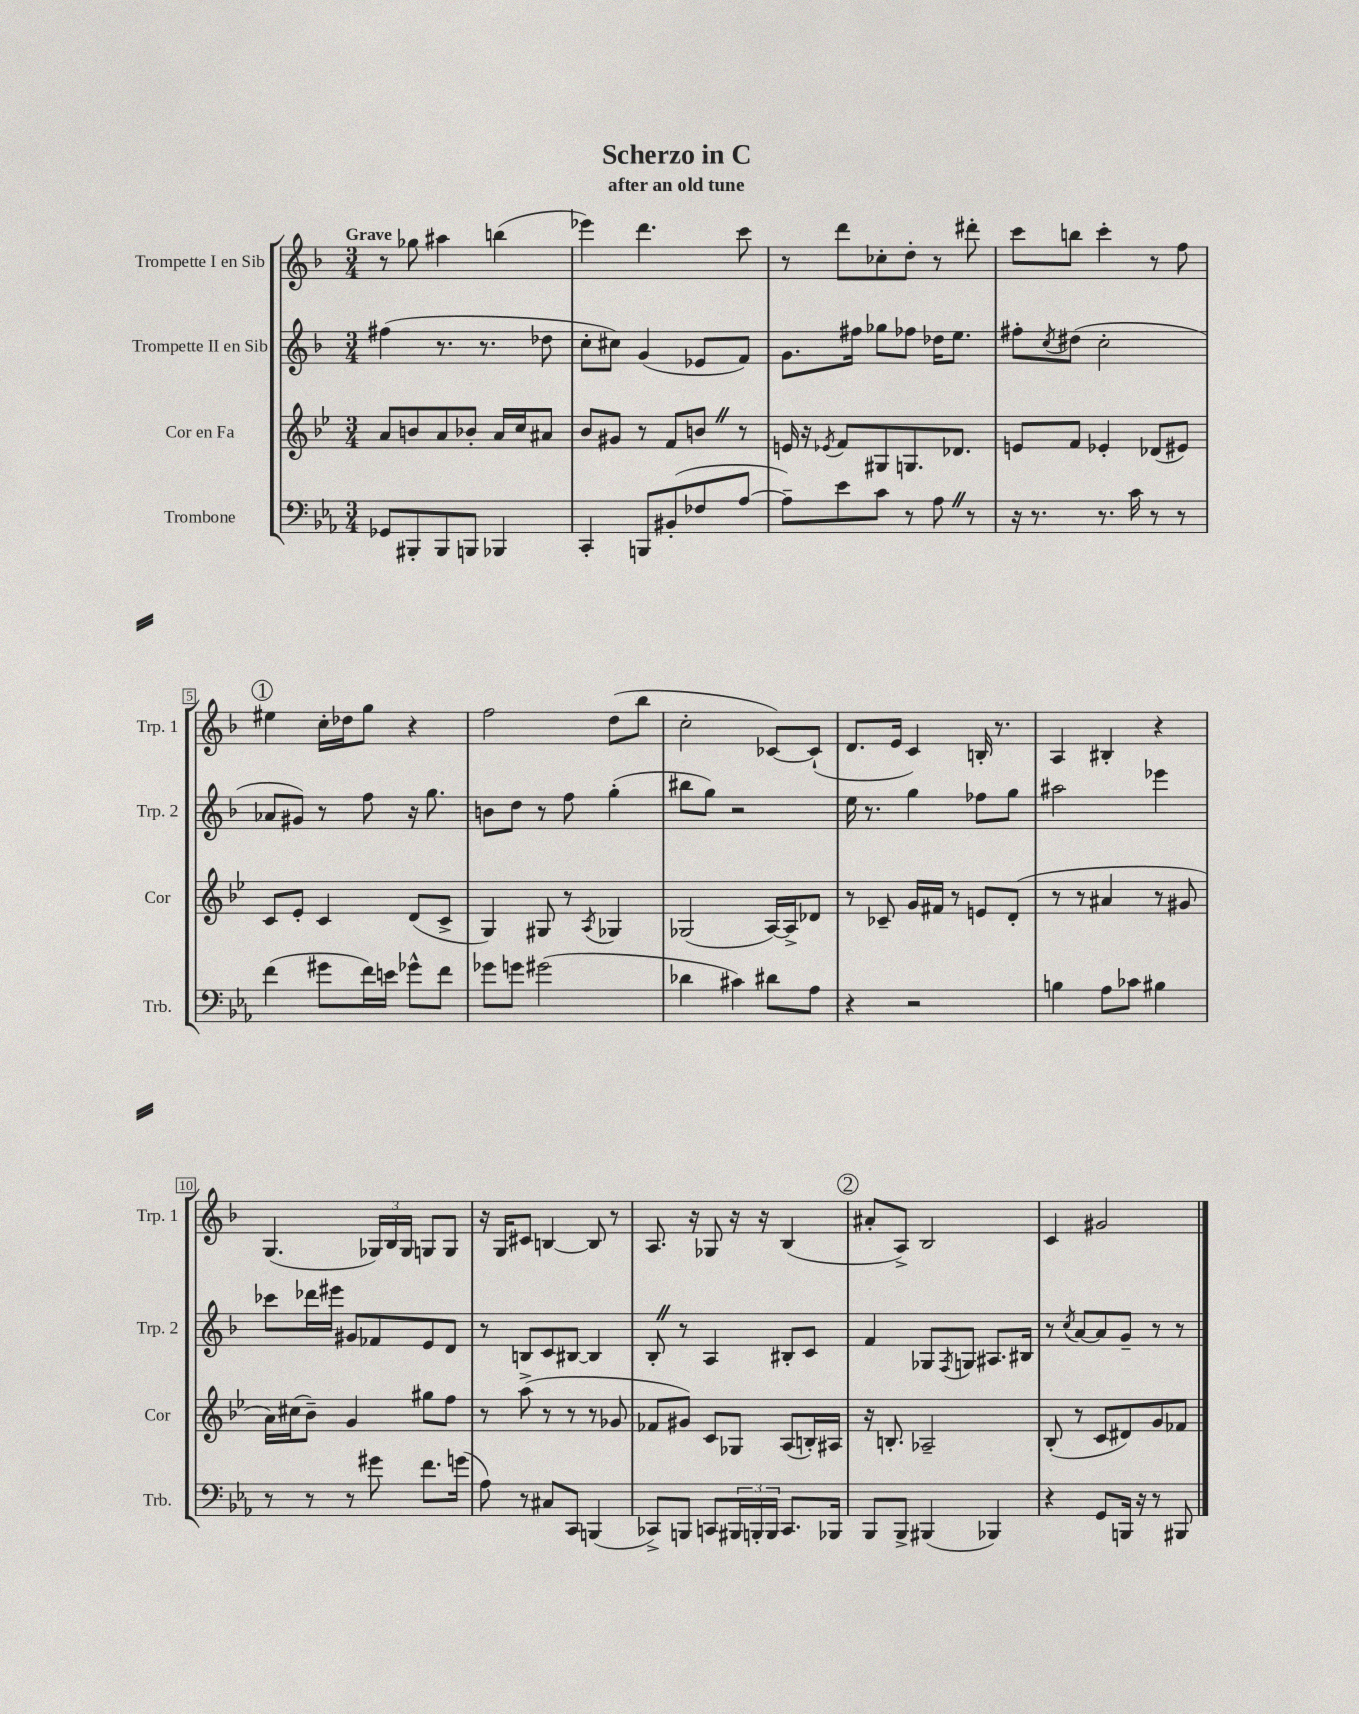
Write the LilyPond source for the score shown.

\header { title = "Scherzo in C" subtitle = "after an old tune" }
<<
\new StaffGroup <<
\new Staff = "s0" \with { instrumentName = "Trompette I en Sib" shortInstrumentName = "Trp. 1" } {
    \clef treble \key f \major \numericTimeSignature \time 3/4 \tempo "Grave"
    r8 ges''8 ais''4 b''4( |
    ees'''4) d'''4. c'''8 |
    r8 d'''8 ces''8-. d''8-. r8 dis'''8-. |
    c'''8 b''8 c'''4-. r8 f''8 |
    \mark \markup { \circle "1" } eis''4 c''16-. des''16 g''8 r4 |
    f''2 d''8( bes''8 |
    c''2-. ces'8~) ces'8-!( |
    d'8. e'16 c'4) b16-. r8. |
    a4 bis4-. r4 |
    g4.( \tuplet 3/2 { ges16) bes16 ges16 } g8 g8 |
    r16 g16 cis'8 b4~ b8 r8 |
    a8. r16 ges8 r16 r16 bes4( |
    \mark \markup { \circle "2" } ais'8-. a8->) bes2 |
    c'4 gis'2 \bar "|." |
}
\new Staff = "s1" \with { instrumentName = "Trompette II en Sib" shortInstrumentName = "Trp. 2" } {
    \clef treble \key f \major \numericTimeSignature \time 3/4
    fis''4( r8. r8. des''8 |
    c''8-. cis''8) g'4( ees'8 f'8) |
    g'8. fis''16 ges''8 fes''8 des''16 e''8. |
    fis''8-. \acciaccatura { c''8 } dis''8( c''2-. |
    \mark \markup { \circle "1" } aes'8 gis'8) r8 f''8 r16 g''8. |
    b'8 d''8 r8 f''8 g''4-.( |
    bis''8 g''8) r2 |
    e''16 r8. g''4 fes''8 g''8 |
    ais''2 ees'''4 |
    ces'''8 des'''16 eis'''16 gis'8 fes'8 e'8 d'8 |
    r8 b8 c'8 bis8~ bis4 |
    bes8-. \once \override BreathingSign.text = \markup { \musicglyph "scripts.caesura.straight" } \breathe r8 a4 bis8-. c'8 |
    \mark \markup { \circle "2" } f'4 ges8 \acciaccatura { f8 } g8 ais8. bis16 |
    r8 \acciaccatura { c''8 } a'8~ a'8 g'8-- r8 r8 \bar "|." |
}
\new Staff = "s2" \with { instrumentName = "Cor en Fa" shortInstrumentName = "Cor" } {
    \clef treble \key bes \major \numericTimeSignature \time 3/4
    a'8 b'8 a'8 bes'8-. a'16 c''16 ais'8 |
    bes'8 gis'8 r8 f'8 b'8 \once \override BreathingSign.text = \markup { \musicglyph "scripts.caesura.straight" } \breathe r8 |
    e'16 r16 \acciaccatura { ees'8 } f'8 gis8 g8. des'8. |
    e'8 f'8 ees'4-. des'8( eis'8) |
    \mark \markup { \circle "1" } c'8 ees'8-. c'4 d'8( c'8-> |
    g4) gis8 r8 \acciaccatura { a8 } ges4 |
    ges2( a16~) a16-> des'8 |
    r8 ces'8-- g'16 fis'16 r8 e'8 d'8-.( |
    r8 r8 ais'4 r8 gis'8 |
    a'16) cis''16( bes'8--) g'4 gis''8 f''8 |
    r8 a''8->( r8 r8 r8 ges'8 |
    fes'8 gis'8) c'8 ges8 a8( b16-.) ais16 |
    \mark \markup { \circle "2" } r16 b8.-. aes2-- |
    bes8-.( r8 c'8 dis'8) g'8 fes'8 \bar "|." |
}
\new Staff = "s3" \with { instrumentName = "Trombone" shortInstrumentName = "Trb." } {
    \clef bass \key ees \major \numericTimeSignature \time 3/4
    ges,8 bis,,8-. bis,,8 b,,8 bes,,4 |
    c,4-. b,,8 bis,8-.( fes8 aes8~ |
    aes8--) ees'8 c'8 r8 aes8 \once \override BreathingSign.text = \markup { \musicglyph "scripts.caesura.straight" } \breathe r8 |
    r16 r8. r8. c'16 r8 r8 |
    \mark \markup { \circle "1" } f'4( gis'8 f'16) e'16 ges'8-^ f'8 |
    ges'8 g'8 gis'2( |
    des'4 cis'4) dis'8 aes8 |
    r4 r2 |
    b4 aes8 ces'8 bis4 |
    r8 r8 r8 gis'8 f'8. g'16( |
    aes8) r8 cis8 c,8 b,,4( |
    ces,8->) b,,8 c,8 \tuplet 3/2 { bis,,16 b,,16-. b,,16 } c,8. bes,,16 |
    \mark \markup { \circle "2" } bes,,8 bes,,8-> bis,,4( bes,,4) |
    r4 g,8 b,,16 r16 r8 bis,,8 \bar "|." |
}
>>
>>
\layout { \context { \Score \override BarNumber.stencil = #(make-stencil-boxer 0.1 0.3 ly:text-interface::print) } }
